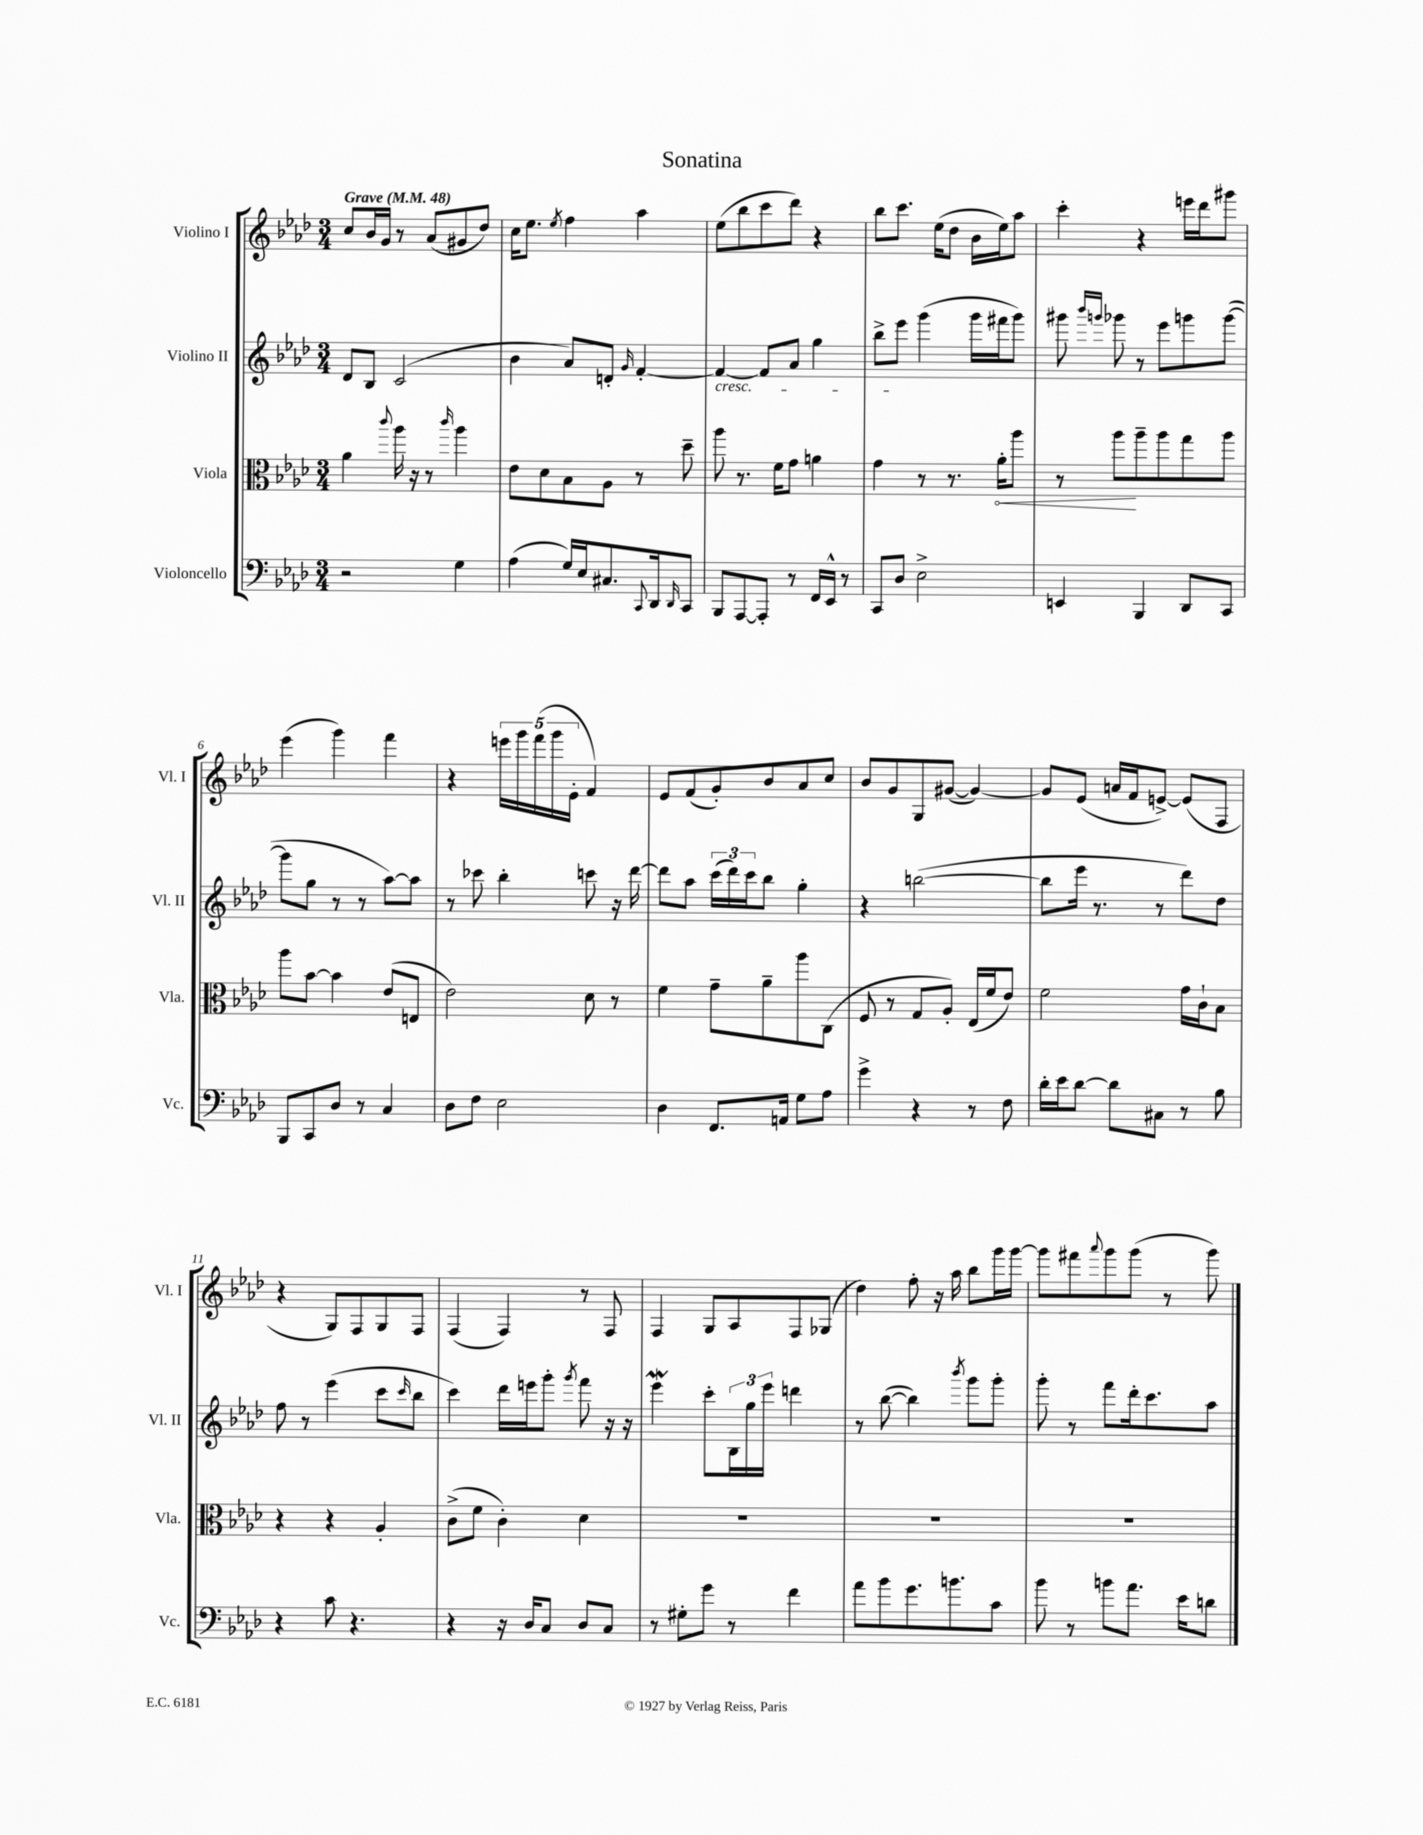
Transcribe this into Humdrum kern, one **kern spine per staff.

**kern	**kern	**dynam	**kern	**kern
*part4	*part3	*part3	*part2	*part1
*staff4	*staff3	*staff3	*staff2	*staff1
*I"Violoncello	*I"Viola	*	*I"Violino II	*I"Violino I
*I'Vc.	*I'Vla.	*	*I'Vl. II	*I'Vl. I
*clefF4	*clefC3	*	*clefG2	*clefG2
*k[b-e-a-d-]	*k[b-e-a-d-]	*	*k[b-e-a-d-]	*k[b-e-a-d-]
*M3/4	*M3/4	*	*M3/4	*M3/4
*MM48	*MM48	*	*MM48	*MM48
=1	=1	=1	=1	=1
!	!	!	!	!LO:TX:a:B:t=Grave
2r	4a-\	.	8d-/L	8cc/L
.	.	.	8B-/J	16b-/L
.	.	.	.	16g/JJ
.	8qqccc/	.	.	.
.	16aa-\	.	(2c/	8r
.	16r	.	.	.
.	8r	.	.	(8a-/L
.	16qqccc/	.	.	.
4G\	4aa-\	.	.	8g#X/
.	.	.	.	8dd-/J)
=2	=2	=2	=2	=2
(4A-\	8e-\L	.	4b-\	16cc\KL
.	.	.	.	8.ee-\J
.	8d-\	.	.	.
.	.	.	.	8qee-/
16G/LL)	8B-\	.	8a-/L)	4ff\
16E-/J	.	.	.	.
8.C#X/	8A-\J	.	8dn'/J	.
.	.	.	16qqg/	.
.	8r	.	[4f'/	4aa-\
8qqCC/	.	.	.	.
16DD-/k	.	.	.	.
16qqDD-/	.	.	.	.
8CC/J	8dd-~\	.	.	.
=3	=3	=3	=3	=3
!	!	!	!LO:TX:b:i:t=cresc.	!
8BBB-/L	8aa-\	.	4f/_	(8ee-\L
[8AAA-/	8.r	.	.	8bb-\
8AAA-'/J]	.	.	8f/L]	8ccc\
.	16f\KL	.	.	.
8r	8g\J	.	8a-/J	8ddd-\J)
16FF/LL	4an\	.	4gg\	4r
16EE-^^/JJ	.	.	.	.
8r	.	.	.	.
=4	=4	=4	=4	=4
8CC/L	4g\	.	8bb-^\L	8bb-\L
8D-/J	.	.	8eee-\J	8.ccc\J
2E-^\	8r	.	(4ggg\	.
.	.	.	.	(16ee-\KL
.	8.r	.	.	8dd-\J
.	.	.	16ggg\LL	16b-\LL
!	!	!LO:HP:b	!	!
.	16a-'\KL	<	16fff#X\J	16ee-\J)
.	8aa-\J	.	8ggg\J)	8aa-\J
=5	=5	=5	=5	=5
4EEn/	8r	.	8ggg#X\	4ccc'\
.	.	.	16qqbbb-/LL	.
.	.	.	16qqgggn/JJ	.
.	8aa-\L	.	8ggg-X\	.
4BBB-/	8aa-~\	[	8r	4r
.	8aa-\	.	8eee-\L	.
8DD-/L	8gg\	.	8gggn\	16eeen\LL
.	.	.	.	16ddd-\J
8CC/J	8aa-\J	.	([8ggg\J	8ggg#X\J
!!LO:LB:g=z
=6	=6	=6	=6	=6
8BBB-/L	8aa-\L	.	8ggg\L]	(4eee-\
8CC/	[8b-\J	.	8gg\J	.
8D-/J	4b-\]	.	8r	4ggg\)
8r	.	.	8r	.
4C/	(8e-/L	.	[8aa-\L)	4fff\
.	8En/J	.	8aa-\J]	.
=7	=7	=7	=7	=7
8D-\L	2e-\)	.	8r	4r
8F\J	.	.	8ccc-X\	.
2E-\	.	.	4bb-'\	20eeen\LL
.	.	.	.	20ggg\
.	.	.	.	(20fff\
.	.	.	.	20ggg\
.	.	.	.	20e-'\JJ
.	8d-\	.	8cccn\	4f/)
.	8r	.	16r	.
.	.	.	[16ddd-\	.
=8	=8	=8	=8	=8
4D-\	4f\	.	8ddd-\L]	8e-/L
.	.	.	8aa-\J	(8f/
8.FF/L	8g~\L	.	(24ccc\LL	8g'/)
.	.	.	24ddd-\)	.
.	.	.	24ccc\J	.
.	8a-~\	.	8bb-\J	8b-/
16AAn/Jk	.	.	.	.
8G\L	8aa-\	.	4gg'\	8a-/
8A-\J	(8C\J	.	.	8cc/J
=9	=9	=9	=9	=9
4g^\	8F/	.	4r	8b-/L
.	8r	.	.	8g/
4r	8G/L	.	([2bbn\	8G/
.	8A-'/J)	.	.	([8g#X/J
8r	(16E-/LL	.	.	4g#/_)
.	16f/J	.	.	.
8F\	8e-/J)	.	.	.
=10	=10	=10	=10	=10
16d-'\LL	2f\	.	8bb\L]	8g#/L]
16e-\J	.	.	.	.
[8d-\J	.	.	16eee-\Jk	(8e-/J
.	.	.	8.r	.
8d-\L]	.	.	.	16an/LL
.	.	.	.	16f/J
8C#X\J	.	.	8r	[8en^/J)
8r	16g\LL	.	8ddd-\L)	(8e/L]
.	16c`\J	.	.	.
8B-\	8B-\J	.	8dd-\J	8F/J
!!LO:LB:g=z
=11	=11	=11	=11	=11
4r	4r	.	8ff\	4r
.	.	.	8r	.
8c\	4r	.	(4eee-\	8G/L)
4.r	.	.	.	8F/
.	4A-'/	.	8ccc\L	8G/
.	.	.	16qqccc/	.
.	.	.	8bb-\J	8F/J
=12	=12	=12	=12	=12
4r	(8c^\L	.	4ccc\)	(4F/
.	8f\J	.	.	.
16r	4c'\)	.	16ddd-\LL	4F/)
16D-/KL	.	.	16eeen\J	.
8C/J	.	.	8ggg'\J	.
.	.	.	8qggg/	.
8D-/L	4d-\	.	8fff\	8r
8C/J	.	.	16r	8F/
.	.	.	16r	.
=13	=13	=13	=13	=13
8r	2.r	.	4eee-W\	4F/
8G#X'\L	.	.	.	.
8g\J	.	.	8ccc'\L	8G/L
8r	.	.	24B-\L	8A-/
.	.	.	24gg\	.
.	.	.	24eee-\JJ	.
4f\	.	.	4dddn\	8F/
.	.	.	.	(8G-X/J
=14	=14	=14	=14	=14
8a-\L	2.r	.	8r	4dd-\)
8b-\	.	.	([8bb-\	.
8.g\	.	.	4bb-\])	8ff'\
.	.	.	.	16r
8.bn\	.	.	.	16aa-\
.	.	.	8qbbb-/	.
.	.	.	8ggg\L	8bb-\L
8c\J	.	.	8ggg'\J	16ggg\L
.	.	.	.	[16ggg\JJ
=15	=15	=15	=15	=15
8b-\	2.r	.	8ggg'\	8ggg\L]
8r	.	.	8r	8fff#X\
.	.	.	.	8qqaaa-/
8bn\L	.	.	8fff\L	8ggg\
8.a-\J	.	.	16ddd-'\k	(8ggg\J
.	.	.	8.ccc\	.
.	.	.	.	8r
16e-\KL	.	.	.	.
8dn\J	.	.	8aa-\J	8ggg\)
==	==	==	==	==
*-	*-	*-	*-	*-
